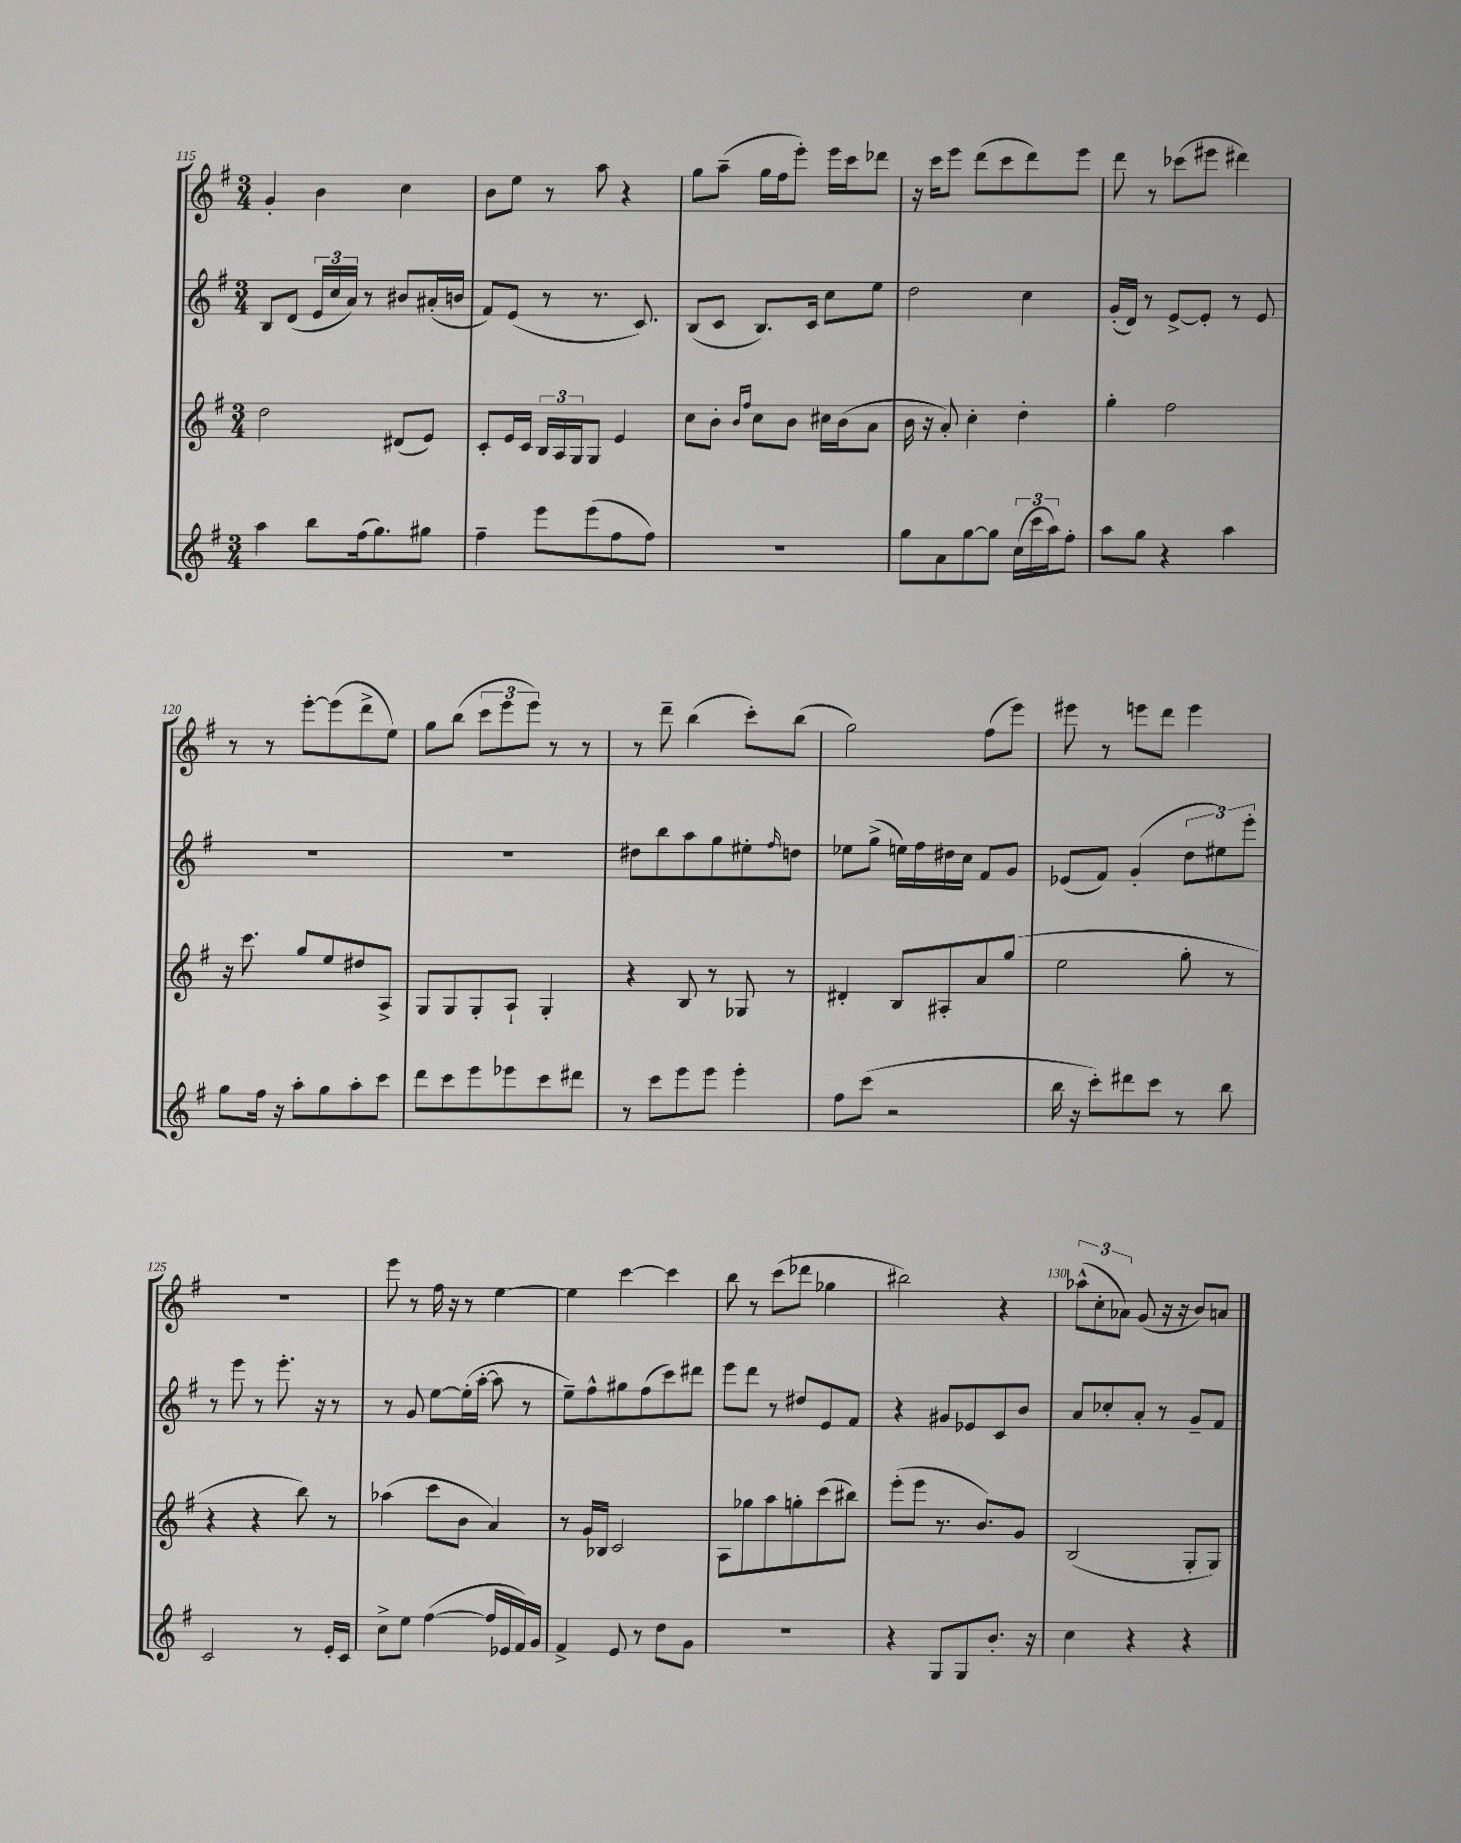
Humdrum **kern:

**kern	**kern	**kern	**kern
*part4	*part3	*part2	*part1
*staff4	*staff3	*staff2	*staff1
*clefG2	*clefG2	*clefG2	*clefG2
*k[f#]	*k[f#]	*k[f#]	*k[f#]
*M3/4	*M3/4	*M3/4	*M3/4
=115	=115	=115	=115
4aa\	2dd\	8B/L	4g'/
.	.	(8d/J	.
8bb\L	.	24e/LL	4b\
.	.	24cc/	.
.	.	24a/JJ)	.
(16ff#\k	.	8r	.
8.gg\)	.	.	.
.	(8d#X/L	8b#X/L	4cc\
8gg#X\J	8e/J)	(16a#X'/L	.
.	.	16bn/JJ	.
=116	=116	=116	=116
4ff#~\	8c'/L	8f#/L)	8b\L
.	16e/L	(8e/J	8ee\J
.	16c/JJ	.	.
8eee\L	24B/LL	8r	8r
.	24A/	.	.
.	24G/J	.	.
(8eee\	8G/J	8.r	8aa\
8ff#\	4e/	.	4r
.	.	8.c/)	.
8ff#\J)	.	.	.
=117	=117	=117	=117
2.r	8cc\L	(8B/L	8gg\L
.	8b'\J	8c/J	(8aa~\J
.	16qqb/LL	.	.
.	16qqff#/JJ	.	.
.	8cc\L	8.B/L)	16gg\LL
.	.	.	16ff#\J
.	8b\J	.	8eee'\J)
.	.	16c/Jk	.
.	16cc#X\LL	8cc\L	16eee\LL
.	(16b\J	.	16ccc\J
.	8a\J	8ee\J	8ddd-X\J
=118	=118	=118	=118
8gg\L	16b\	2dd\	16r
.	16r	.	16ccc\KL
8a\	8a'/)	.	8eee\J
[8gg\	4cc'\	.	(8ddd\L
8gg\J]	.	.	8ccc\
(24cc\LL	4dd'\	4cc\	8ddd\)
24ccc\	.	.	.
24aa\J)	.	.	.
8ff#'\J	.	.	8eee\J
=119	=119	=119	=119
8aa\L	4gg'\	(16g'/LL	8ddd\
.	.	16d/JJ)	.
8gg\J	.	8r	8r
4r	2ff#\	[8e^/L	(8ccc-X\L
.	.	8e'/J]	8eee#X\J
4aa\	.	8r	4ddd#X\)
.	.	8e/	.
!!LO:LB:g=z
=120	=120	=120	=120
8gg\L	16r	2.r	8r
.	8.ccc\	.	.
16ff#\Jk	.	.	8r
16r	.	.	.
8aa'\L	8gg/L	.	[8eee'\L
8gg\	8ee/	.	(8eee\]
8aa'\	8dd#X/	.	8ddd^\
8ccc\J	8A^/J	.	8ee\J)
=121	=121	=121	=121
8ddd\L	8G/L	2.r	8gg\L
8ccc\	8G/	.	(8bb\J
8eee\	8G'/	.	12ccc\L
.	.	.	12eee\
8eee-X\	8A`/J	.	.
.	.	.	12eee\J)
8ccc\	4G'/	.	8r
8ddd#X\J	.	.	8r
=122	=122	=122	=122
8r	4r	8dd#X\L	8r
8ccc\L	.	8bb\	8ddd~\
8eee\	8B/	8aa\	(4bb\
8eee\J	8r	8gg\	.
4eee'\	8G-X/	8ee#X'\	8ccc'\L)
.	.	16qqff#/	.
.	8r	8ddn\J	(8bb\J
=123	=123	=123	=123
8ff#\L	4d#X'/	8ee-X\L	2gg\)
(8ccc\J	.	(8gg^\J	.
2r	8B/L	16een\LL)	.
.	.	16ff#\	.
.	8A#X'/	16dd#X\	.
.	.	16cc\JJ	.
.	8a/	8f#/L	(8ff#\L
.	(8gg/J	8g/J	8eee\J)
=124	=124	=124	=124
16bb\	2ee\	(8e-X/L	8eee#X\
16r	.	.	.
8ccc'\L)	.	8f#/J)	8r
8ddd#X\	.	(4g'/	8eeen\L
8ccc\J	.	.	8ddd\J
8r	8gg'\	12dd\L	4eee\
.	.	12ee#X\)	.
8bb\	8r	.	.
.	.	12eee'\J	.
!!LO:LB:g=z
=125	=125	=125	=125
2c/	4r	8r	2.r
.	.	8eee\	.
.	4r	8r	.
.	.	8.eee'\	.
8r	8bb\)	.	.
.	.	16r	.
16e'/LL	8r	8r	.
16c/JJ	.	.	.
=126	=126	=126	=126
8cc^\L	(4aa-X\	8r	8eee\
8ee\J	.	8g/	8r
([4ff#\	8ccc\L	[8ee\L	16ff#\
.	.	.	16r
.	8b\J	(16ee'\L]	8r
.	.	[16aa'\JJ	.
16ff#/LL]	4a/)	8aa\]	[4ee\
16e-X/	.	.	.
16f#/)	.	8r	.
16g/JJ	.	.	.
=127	=127	=127	=127
4f#^/	8r	8ee~\L)	4ee\]
.	16g/LL	8ff#^^\	.
.	16B-X/JJ	.	.
8e/	2c/	8gg#X\	[4ccc\
8r	.	(8ff#\	.
8dd\L	.	8ccc\)	4ccc\]
8g\J	.	8ddd#X\J	.
=128	=128	=128	=128
2.r	8A\L	8eee\L	8bb\
.	8gg-X\	8ddd\J	8r
.	8aa\	8r	(8ccc\L
.	8ggn'\	8dd#X/L	8ddd-X\J
.	(8ccc\	8e/	4gg-X\
.	8bb#X\J)	8f#/J	.
=129	=129	=129	=129
4r	(8eee'\L	4r	2bb#X\)
.	8eee\J	.	.
8G/L	8.r	8g#X/L	.
8G/	.	8e-X/	.
.	8.b/L)	.	.
8.b'/J	.	8c/	4r
.	8g/J	8b/J	.
16r	.	.	.
=130	=130	=130	=130
4cc\	(2B/	8a/L	(12aa-X^^\L
.	.	.	12cc'\
.	.	8cc-X'/	.
.	.	.	12a-X\J)
4r	.	8a'/J	(8g/
.	.	8r	16r
.	.	.	16r
4r	8G'/L	8g~/L	8b/L)
.	8G/J)	8f#/J	8an/J
==	==	==	==
*-	*-	*-	*-
